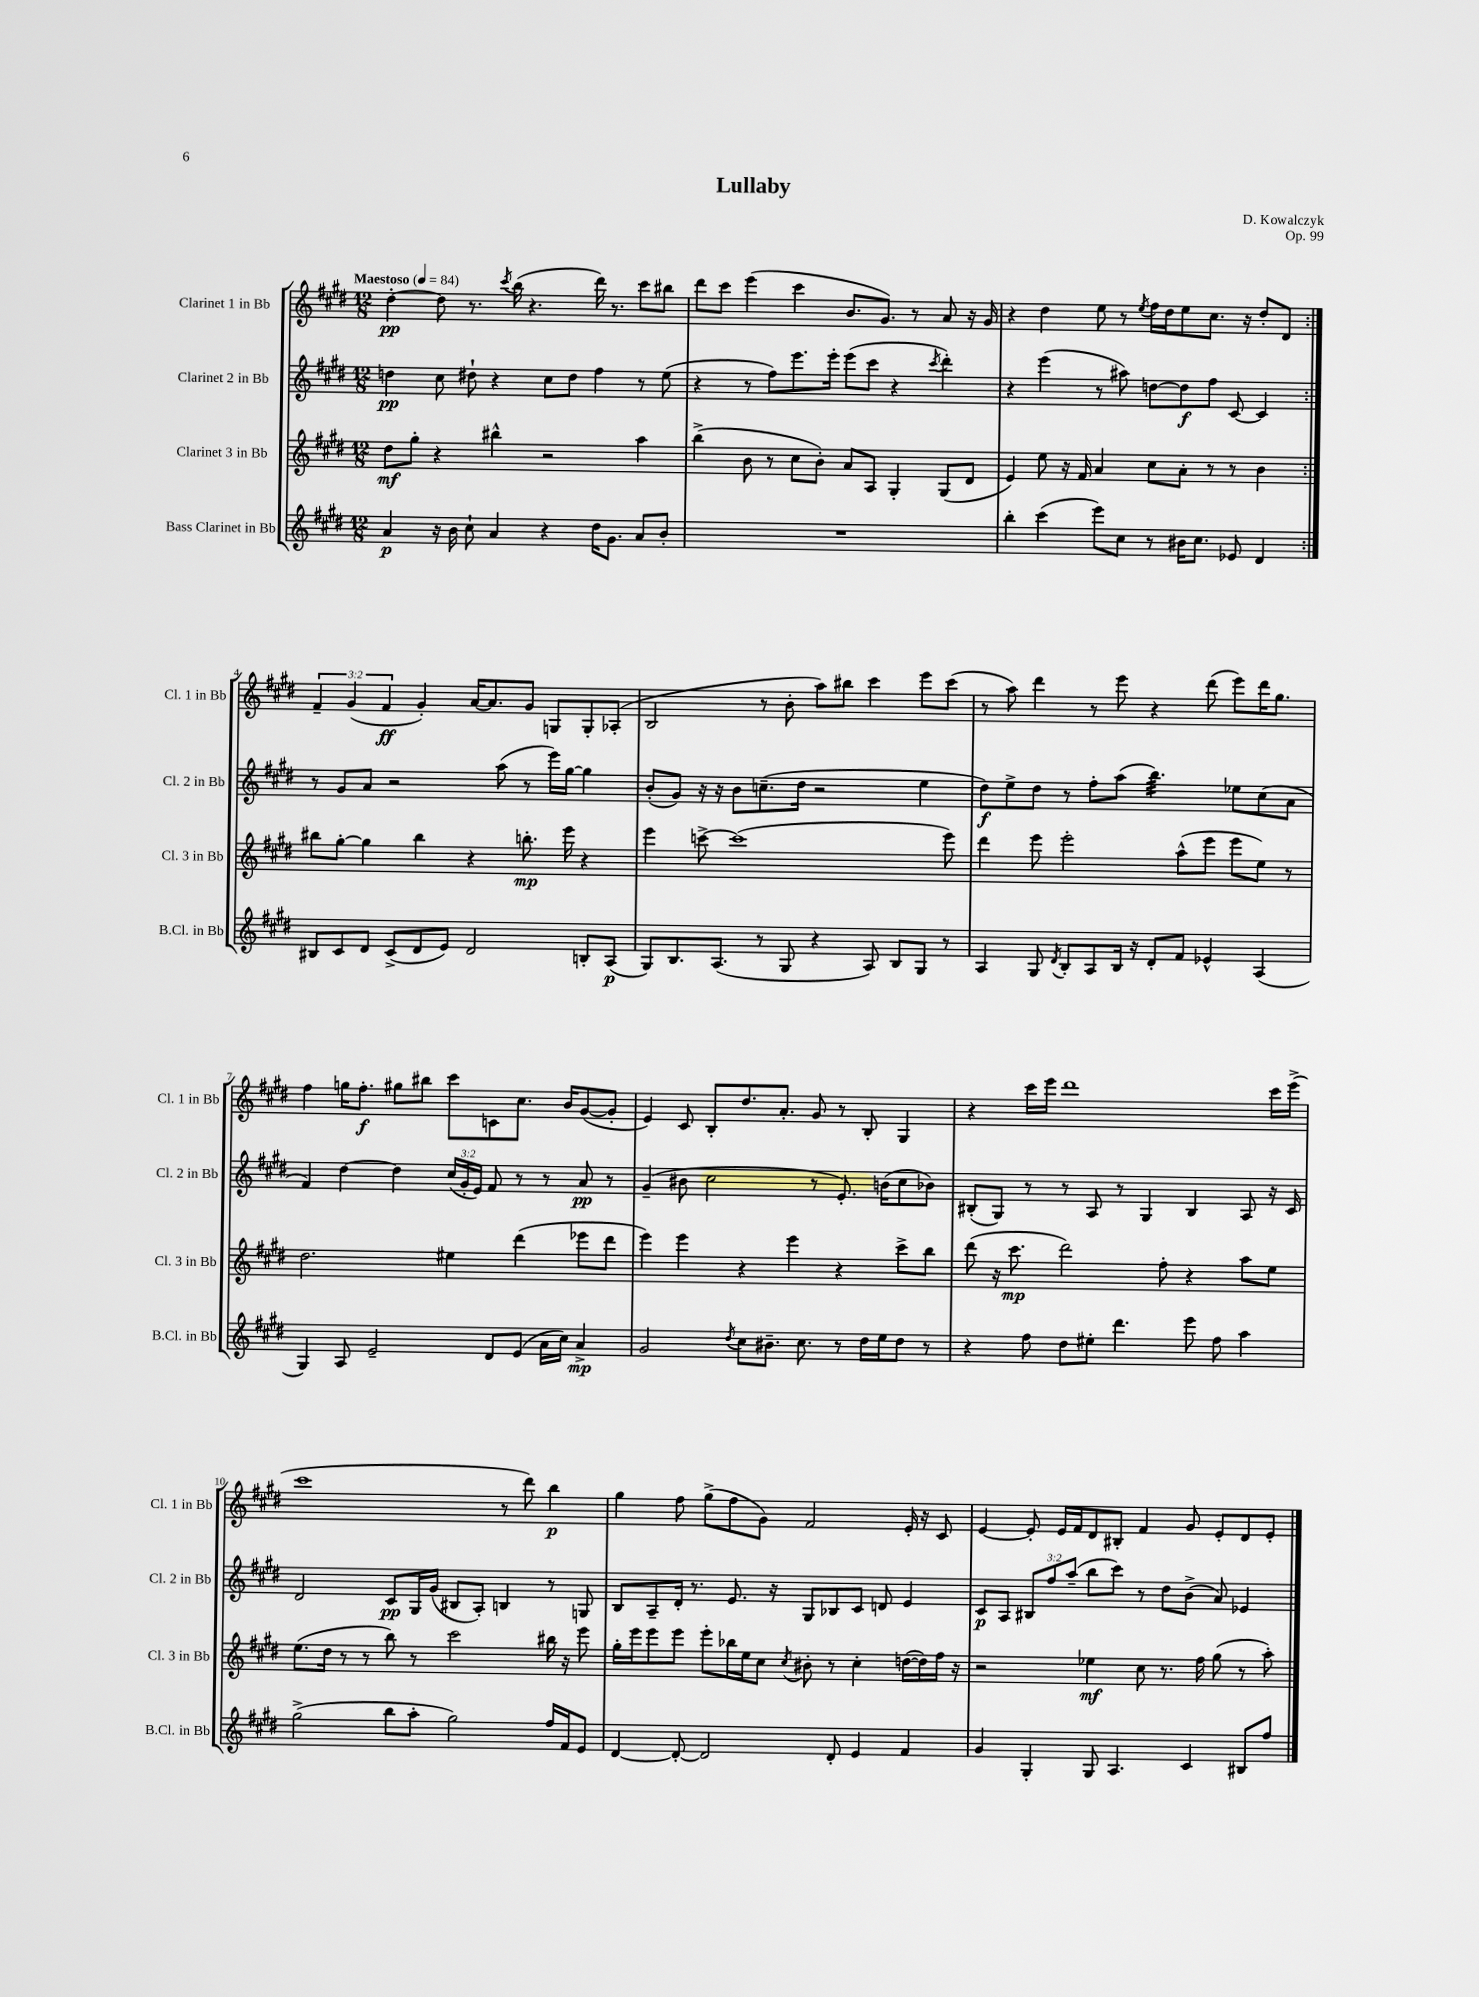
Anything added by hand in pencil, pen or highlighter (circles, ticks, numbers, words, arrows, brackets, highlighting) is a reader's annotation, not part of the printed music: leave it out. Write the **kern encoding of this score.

**kern	**kern	**kern	**kern
*staff4	*staff3	*staff2	*staff1
*clefG2	*clefG2	*clefG2	*clefG2
*k[f#c#g#d#]	*k[f#c#g#d#]	*k[f#c#g#d#]	*k[f#c#g#d#]
*M12/8	*M12/8	*M12/8	*M12/8
*MM84	*MM84	*MM84	*MM84
4a/	8dd#\L	4dd\	[4dd#'\
.	8gg#'\J	.	.
16r	4r	8cc#\	8dd#\]
16b\	.	.	.
8cc#`\	.	8dd#`\	8.r
4a/	4bb#^^\	4r	.
.	.	.	8qccc#/
.	.	.	(16bb\
.	.	.	4.r
4r	2r	8cc#\L	.
.	.	8dd#\J	.
16dd#\LK	.	4ff#\	16ddd#\)
8.g#\J	.	.	8.r
8a/L	4aa\	8r	8ccc#\L
8b'/J	.	(8ee\	8bb#\J
=	=	=	=
1.r	(4bb^\	4r	8ddd#\L
.	.	.	8ccc#\J
.	8b\	8r	(4eee\
.	8r	8ff#\L)	.
.	8cc#\L	8.eee\	4ccc#\
.	8b'\J)	.	.
.	.	16eee'\Jk	.
.	8a/L	(8eee\L	8.b/L
.	8A/J	8ccc#\J	.
.	.	.	8.g#/J)
.	4G#'/	4r	.
.	.	.	8r
.	.	8qccc#/	.
.	(8G#/L	4ddd#'\)	8a/
.	8d#/J	.	16r
.	.	.	16g#/
=	=	=	=
4bb'\	4e/)	4r	4r
(4ccc#\	8ee\	(4eee\	4dd#\
.	16r	.	.
.	16f#/	.	.
8eee\L)	4a/	8r	8ee\
8cc#\J	.	8aa#\)	8r
.	.	.	8qee/
8r	8cc#\L	[8dd\L	16ff#\LL
.	.	.	16dd#\J
16b#\LK	8a'\J	8dd\]	8ee\
8.cc#\J	.	.	.
.	8r	8ff#\J	8.cc#\J
8e-/	8r	[8c#/	.
.	.	.	16r
4d#/	4b\	4c#/]	8dd#'/L
.	.	.	8d#/J
=:|!	=:|!	=:|!	=:|!
8B#/L	8bb#\L	8r	6f#~/
8c#/	[8gg#'\J	8g#/L	.
.	.	.	(6g#/
8d#/J	4gg#\]	8a/J	.
.	.	.	6f#/
(8c#^/L	.	2r	.
8d#/	4bb#\	.	4g#'/)
8e/J)	.	.	.
2d#/	4r	.	[16a/LK
.	.	.	8.a/]
.	.	(8aa\	.
.	8.bb'\	8r	8g#/J
.	.	16eee\LL)	8G/L
.	16eee\	[16gg#\JJ	.
8B'/L	4r	4gg#\]	8G'/
(8A/J	.	.	(8A-'/J
=	=	=	=
8G#/L)	4eee\	(8b'/L	2B/
8.B/	.	8g#/J)	.
.	[8ccc^\	16r	.
(8.A/J	.	16r	.
.	(1ccc]	8b\L	.
8r	.	(8.cc~\	8r
8G#/	.	.	8b'\
.	.	16dd#\Jk	.
4r	.	2r	8aa\L)
.	.	.	8bb#\J
8A/)	.	.	4ccc#\
8B/L	.	.	.
8G#/J	.	4ee\	8eee\L
8r	8eee\)	.	(8ccc#\J
=	=	=	=
4A/	4ddd#\	8dd#\L)	8r
.	.	8ee^\	8aa\)
8G#/	8eee\	8dd#\J	4ddd#\
8qd#/	.	.	.
8B'/L	2eee'\	8r	.
8A/	.	8ff#'\L	8r
16B/Jk	.	(8aa\J	8eee\
16r	.	.	.
8d#'/L	.	4.bb\)	4r
8f#/J	(8aa^^\L	.	.
4e-^^/	8eee\J	.	(8ddd#\
.	8eee\L	8ee-\L	8eee\L)
(4A/	8ee\J)	(8cc#\	16ddd#\K
.	.	.	8.gg#\J
.	8r	8a\J	.
=	=	=	=
4G#/)	2.dd#\	4f#/)	4ff#\
8A/	.	[4dd#\	16gg\LK
.	.	.	8.ff#'\J
2e~/	.	.	.
.	.	4dd#\]	8gg#\L
.	.	.	8bb#\J
.	4ee#\	(24cc#/LL	8ccc#\L
.	.	24g#'/	.
.	.	24e/JJ)	.
8d#/L	.	8f#/	8c\
(8e/J	(4ddd#\	8r	8.cc#\J
16a\LL	.	8r	.
16cc#\JJ)	.	.	16b/LK
4a^/	8eee-\L	8a/	([8g#/
.	8ddd#\J	8r	8g#'/]J
=	=	=	=
2g#/	4eee\)	(4g#~/	4e/)
.	4eee\	8b#\	8c#/
.	.	2cc#\	8B'/L
8qdd#/	.	.	.
8cc#\L	4r	.	8.dd#/
8.b#~\J	.	.	.
.	.	.	8.a'/J
.	4eee\	.	.
8.cc#\	.	.	.
.	.	8r	8g#/
8r	4r	8.e'/)	8r
16dd#\LL	.	.	8B'/
16ee\J	.	(16b\LK	.
8dd#\J	8ccc#^\L	8cc#\	4G#/
8r	8bb\J	8b-\J)	.
=	=	=	=
4r	(8ddd#\	(8B#'/L	4r
.	16r	8G#/J)	.
.	8.ccc#\	.	.
8ff#\	.	8r	16ccc#\LL
.	.	.	16eee\JJ
8dd#\L	2ddd#\)	8r	1ddd#
8ee#'\J	.	8A/	.
4.ddd#\	.	8r	.
.	.	4G#/	.
.	8ff#'\	.	.
8eee\	4r	4B#/	.
8ff#\	.	.	.
4aa\	8aa\L	8A/	.
.	8ee\J	16r	16ccc#\LL
.	.	16c#/	(16eee^\JJ
=	=	=	=
(2gg#^\	(8.ee\L	2d#/	1ccc#
.	16dd#\Jk	.	.
.	8r	.	.
.	8r	.	.
8bb\L	8bb\)	8c#/L	.
8aa'\J	8r	16G#/L	.
.	.	(16g#/JJ	.
2gg#\)	2ccc#\	8B#/L	.
.	.	8A'/J)	.
.	.	4B/	8r
.	.	.	8ddd#\)
16ff#/LL	16bb#\	8r	4bb\
16f#/J	16r	.	.
8e/J	8eee\	8G/	.
=	=	=	=
[4d#/	16gg#'\LL	8B/L	4gg#\
.	16eee\J	.	.
.	8eee\	8A~/	.
8d#'/_	8eee\J	16d#'/Jk	8ff#\
.	.	8.r	.
2d#/]	8eee'\L	.	(8gg#^\L
.	16bb-\L	8.e/	8ff#\
.	16ee\J	.	.
.	8cc#\J	.	8g#\J)
.	.	16r	.
.	8qcc#/	.	.
.	8b#'\	8G#/L	2f#/
8d#'/	8r	8B-/	.
4e/	4cc#'\	8c#/J	.
.	.	8d/	.
4f#/	([16dd\LL	4e/	16e'/
.	16dd\])	.	16r
.	16ff#\JJ	.	8c#/
.	16r	.	.
=	=	=	=
4g#/	2r	8c#/L	[4e/
.	.	8A/J	.
4G#'/	.	12B#/L	8e'/]
.	.	12ff#/	.
.	.	.	16e/LL
.	.	(12aa~/J	.
.	.	.	16f#/J
8G#/	4ee-\	8bb\L	8d#/
4.A/	.	8ccc#\J)	8B#'/J
.	8cc#\	8r	4f#/
.	8.r	8dd#\L	.
4c#/	.	(8b^\J	8g#/
.	16ff#\	.	.
.	(8gg#\	8a/)	8e'/L
8B#/L	8r	4e-/	8d#/
8ff#/J	8aa'\)	.	8e'/J
==	==	==	==
*-	*-	*-	*-
